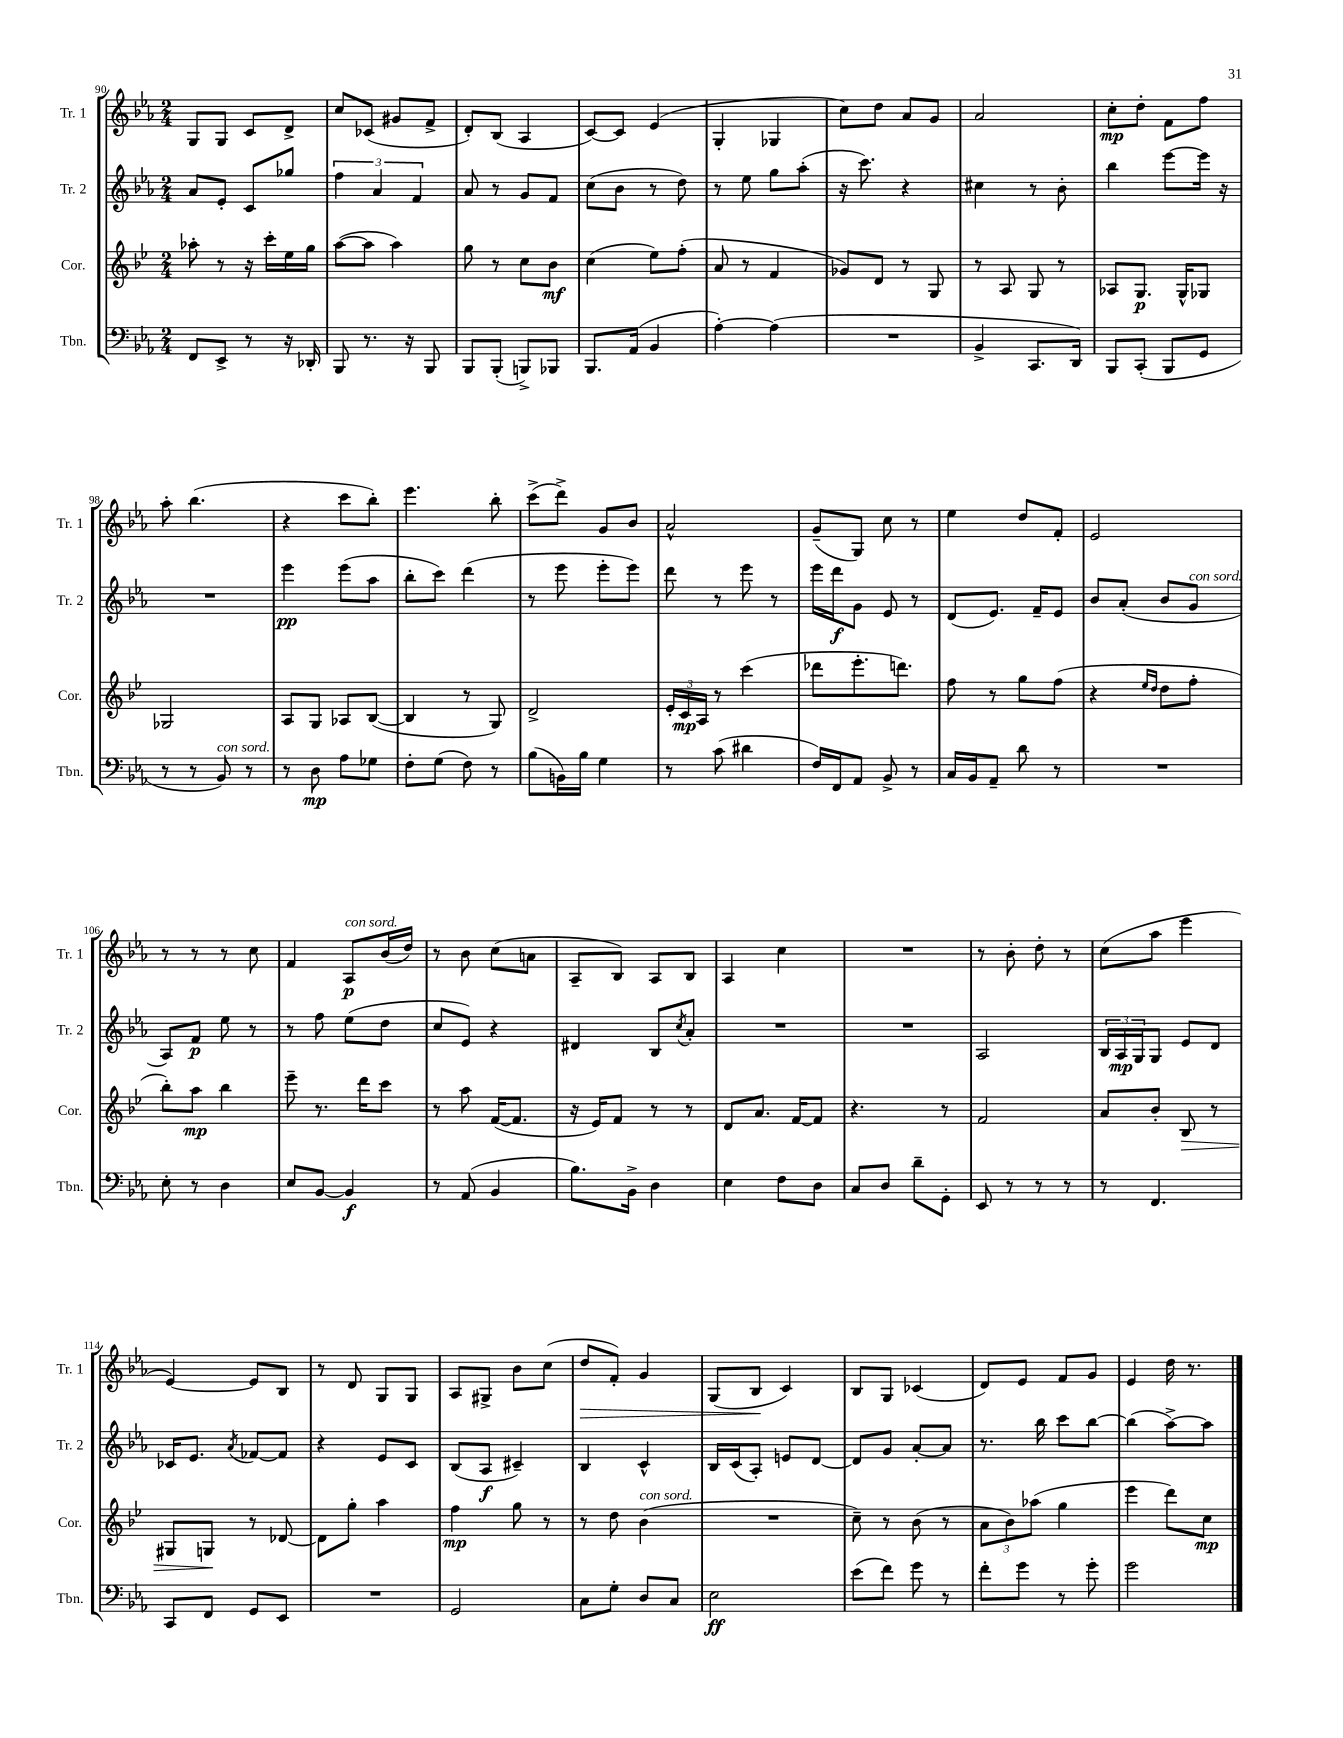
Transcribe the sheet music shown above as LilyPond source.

<<
\new StaffGroup <<
\new Staff = "s0" \with { instrumentName = "Tr. 1" shortInstrumentName = "Tr. 1" } {
    \clef treble \key ees \major \numericTimeSignature \time 2/4
    g8 g8 c'8 d'8-> |
    c''8 ces'8( gis'8 f'8-> |
    d'8-.) bes8( aes4 |
    c'8~) c'8 ees'4( |
    g4-. ges4 |
    c''8) d''8 aes'8 g'8 |
    aes'2 |
    c''8-.\mp d''8-. f'8 f''8 |
    aes''8-. bes''4.( |
    r4 c'''8 bes''8-.) |
    ees'''4. bes''8-. |
    c'''8->( d'''8->) g'8 bes'8 |
    aes'2-^ |
    g'8--( g8) c''8 r8 |
    ees''4 d''8 f'8-. |
    ees'2 |
    r8 r8 r8 c''8 |
    f'4 aes8\p^\markup { \italic "con sord." } bes'16( d''16) |
    r8 bes'8 c''8( a'8 |
    aes8-- bes8) aes8 bes8 |
    aes4 c''4 |
    R2 |
    r8 bes'8-. d''8-. r8 |
    c''8( aes''8 ees'''4 |
    ees'4~) ees'8 bes8 |
    r8 d'8 g8 g8 |
    aes8 gis8-> bes'8 c''8( |
    d''8\> f'8-.) g'4 |
    g8( bes8\! c'4) |
    bes8 g8 ces'4( |
    d'8) ees'8 f'8 g'8 |
    ees'4 d''16 r8. \bar "|." |
}
\new Staff = "s1" \with { instrumentName = "Tr. 2" shortInstrumentName = "Tr. 2" } {
    \clef treble \key ees \major \numericTimeSignature \time 2/4
    aes'8 ees'8-. c'8 ges''8 |
    \tuplet 3/2 { f''4 aes'4 f'4 } |
    aes'8 r8 g'8 f'8 |
    c''8( bes'8 r8 d''8) |
    r8 ees''8 g''8 aes''8-.( |
    r16 c'''8.) r4 |
    cis''4 r8 bes'8-. |
    bes''4 ees'''8~ ees'''16 r16 |
    R2 |
    ees'''4\pp ees'''8( aes''8 |
    bes''8-. c'''8) d'''4( |
    r8 ees'''8 ees'''8-. ees'''8) |
    d'''8 r8 ees'''8 r8 |
    ees'''16 d'''16\f g'8 ees'8 r8 |
    d'8( ees'8.) f'16-- ees'8 |
    bes'8 aes'8-.( bes'8 g'8^\markup { \italic "con sord." } |
    aes8) f'8\p ees''8 r8 |
    r8 f''8 ees''8( d''8 |
    c''8 ees'8) r4 |
    dis'4 bes8 \acciaccatura { c''8 } aes'8-. |
    R2 |
    R2 |
    aes2 |
    \tuplet 3/2 { bes16 aes16\mp g16 } g8 ees'8 d'8 |
    ces'16 ees'8. \acciaccatura { aes'8 } fes'8~ fes'8 |
    r4 ees'8 c'8 |
    bes8( aes8\f cis'4--) |
    bes4 c'4-^ |
    bes16 c'16( aes8-.) e'8 d'8~ |
    d'8 g'8 aes'8~-. aes'8 |
    r8. bes''16 c'''8 bes''8~ |
    bes''4( aes''8~->) aes''8 \bar "|." |
}
\new Staff = "s2" \with { instrumentName = "Cor." shortInstrumentName = "Cor." } {
    \clef treble \key bes \major \numericTimeSignature \time 2/4
    aes''8-. r8 r16 c'''16-. ees''16 g''16 |
    a''8~( a''8 a''4) |
    g''8 r8 c''8 bes'8\mf |
    c''4( ees''8) f''8-.( |
    a'8 r8 f'4 |
    ges'8) d'8 r8 g8 |
    r8 a8 g8 r8 |
    aes8 g8.\p g16-^ ges8 |
    ges2 |
    a8 g8 aes8 bes8~( |
    bes4 r8 g8) |
    d'2-> |
    \tuplet 3/2 { ees'16-. c'16\mp a16 } r8 c'''4( |
    des'''8 ees'''8.-. d'''8.) |
    f''8 r8 g''8 f''8( |
    r4 \grace { ees''16 d''16 } d''8 f''8-. |
    bes''8-.) a''8\mp bes''4 |
    ees'''8-- r8. d'''16 c'''8 |
    r8 a''8 f'16~( f'8. |
    r16 ees'16) f'8 r8 r8 |
    d'8 a'8. f'16~ f'8 |
    r4. r8 |
    f'2 |
    a'8 bes'8-. bes8\> r8 |
    gis8 g8\! r8 des'8~ |
    des'8 g''8-. a''4 |
    f''4\mp g''8 r8 |
    r8 d''8 bes'4^\markup { \italic "con sord." }( |
    R2 |
    c''8--) r8 bes'8( r8 |
    \tuplet 3/2 { a'8 bes'8) aes''8( } g''4 |
    ees'''4 d'''8) c''8\mp \bar "|." |
}
\new Staff = "s3" \with { instrumentName = "Tbn." shortInstrumentName = "Tbn." } {
    \clef bass \key ees \major \numericTimeSignature \time 2/4
    f,8 ees,8-> r8 r16 des,16-. |
    bes,,8 r8. r16 bes,,8 |
    bes,,8 bes,,8-.( b,,8->) bes,,8 |
    bes,,8. aes,16( bes,4 |
    aes4~-.) aes4( |
    R2 |
    bes,4-> c,8. d,16) |
    bes,,8 c,8-.( bes,,8 g,8 |
    r8 r8 bes,8^\markup { \italic "con sord." }) r8 |
    r8 d8\mp aes8 ges8 |
    f8-. g8( f8) r8 |
    bes8( b,16) bes16 g4 |
    r8 c'8( dis'4 |
    f16) f,16 aes,8 bes,8-> r8 |
    c16 bes,16 aes,8-- d'8 r8 |
    R2 |
    ees8-. r8 d4 |
    ees8 bes,8~ bes,4\f |
    r8 aes,8( bes,4 |
    bes8.) bes,16-> d4 |
    ees4 f8 d8 |
    c8 d8 d'8-- g,8-. |
    ees,8 r8 r8 r8 |
    r8 f,4. |
    c,8 f,8 g,8 ees,8 |
    R2 |
    g,2 |
    c8 g8-. d8 c8 |
    ees2\ff |
    ees'8( f'8) g'8 r8 |
    f'8-. g'8 r8 g'8-. |
    g'2 \bar "|." |
}
>>
>>
\layout { \context { \Score currentBarNumber = #90 } }
